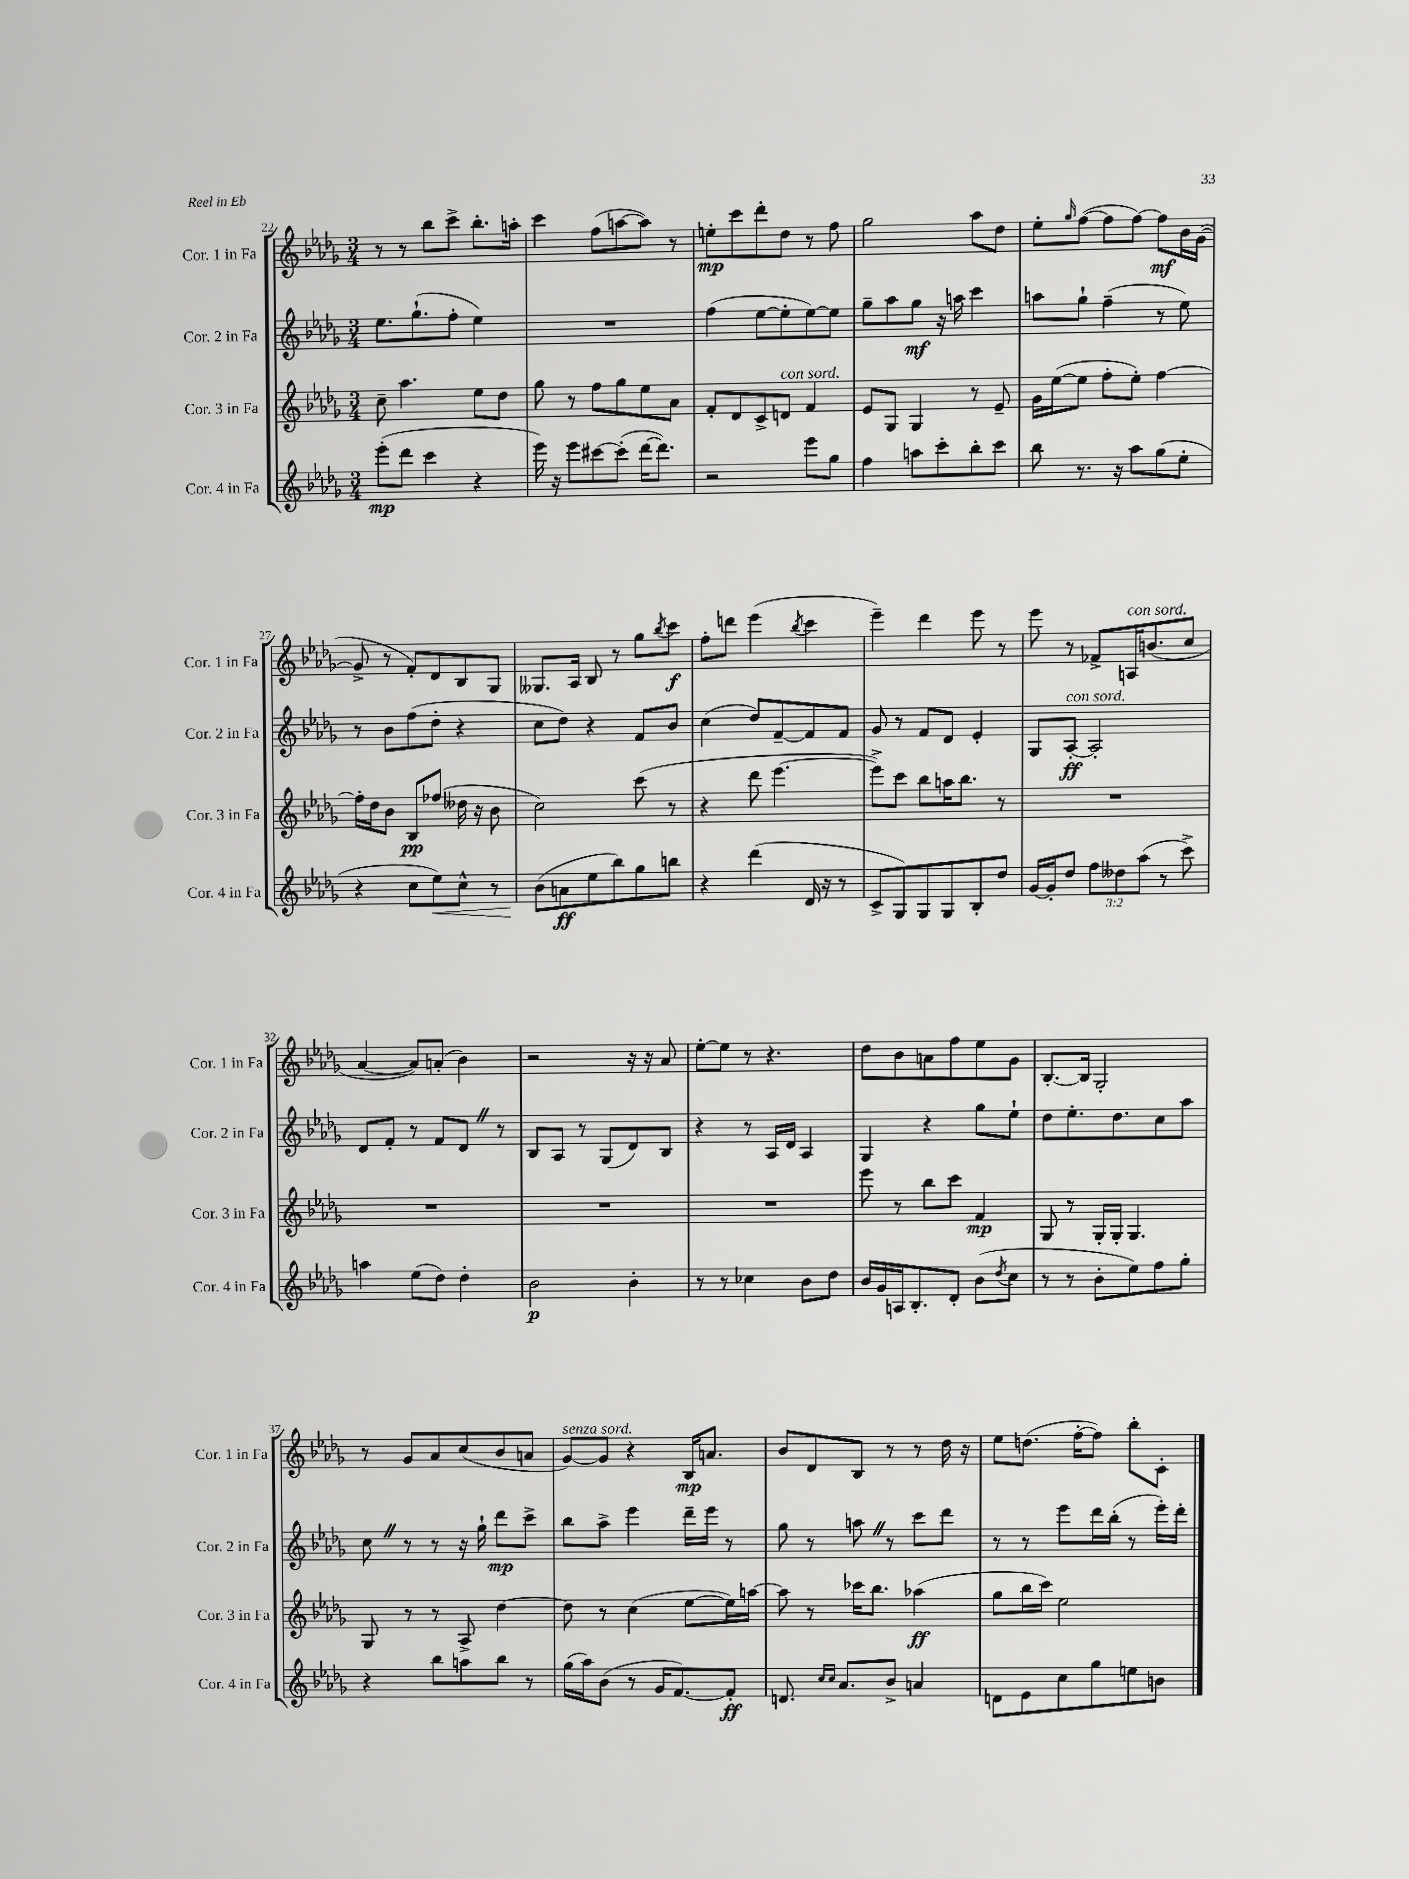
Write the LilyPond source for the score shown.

<<
\new StaffGroup <<
\new Staff = "s0" \with { instrumentName = "Cor. 1 in Fa" shortInstrumentName = "Cor. 1 in Fa" } {
    \clef treble \key des \major \numericTimeSignature \time 3/4
    r8 r8 bes''8 c'''8-> bes''8.-. a''16-. |
    c'''4 f''8( a''8~ a''8) r8 |
    e''8-.\mp c'''8 des'''8-. des''8 r8 f''8 |
    ges''2 aes''8 des''8 |
    ees''8-. \grace { ges''16 } f''8~( f''8 f''8~) f''8\mf bes'16 ges'16~( |
    ges'8-> r8 f'8-.) des'8 bes8 ges8 |
    geses8. aes16 bes8 r8 ges''8 \acciaccatura { bes''8 } c'''8\f |
    f''8-. d'''8 ees'''4( \acciaccatura { bes''8 } c'''4 |
    ees'''4--) des'''4 ees'''8 r8 |
    ees'''8 r8 fes'8-> a16^\markup { \italic "con sord." } b'8.( c''8 |
    aes'4~ aes'8) a'8-.( bes'4) |
    r2 r16 r16 aes'8 |
    ees''8~-. ees''8 r8 r4. |
    des''8 bes'8 a'8 f''8 ees''8 ges'8 |
    bes8.~-. bes16 ges2-. |
    r8 ges'8 aes'8 c''8( bes'8 a'8 |
    ges'8~^\markup { \italic "senza sord." }) ges'8 r4 bes16\mp a'8. |
    bes'8 des'8 bes8 r8 r8 des''16 r16 |
    ees''8 d''8.( f''16~-. f''8) bes''8-. c'8-. \bar "|." |
}
\new Staff = "s1" \with { instrumentName = "Cor. 2 in Fa" shortInstrumentName = "Cor. 2 in Fa" } {
    \clef treble \key des \major \numericTimeSignature \time 3/4
    ees''8. ges''8.-!( f''8-. ees''4) |
    R2. |
    f''4( ees''8~ ees''8-. ees''8~) ees''8 |
    ges''8-- aes''8 ges''8\mf r16 a''16 c'''4 |
    a''8 ges''8-! f''4--( r8 ees''8) |
    r8 bes'8 f''8( des''8-. r4 |
    c''8 des''8) r4 f'8 bes'8 |
    c''4( des''8) f'8~-- f'8 f'8 |
    ges'8 r8 f'8 des'8 ees'4-. |
    ges8 aes8~-.\ff^\markup { \italic "con sord." } aes2-. |
    des'8 f'8-. r8 f'8 des'8 \once \override BreathingSign.text = \markup { \musicglyph "scripts.caesura.straight" } \breathe r8 |
    bes8 aes8 r8 ges8( des'8) bes8 |
    r4 r8 aes16 des'16 aes4 |
    ges4 r4 ges''8 ees''8-! |
    des''8 ees''8.-. des''8. c''8 aes''8 |
    c''8 \once \override BreathingSign.text = \markup { \musicglyph "scripts.caesura.straight" } \breathe r8 r8 r16 ges''16-! des'''8\mp c'''8-> |
    bes''8 aes''8-> ees'''4 des'''16-- ees'''16 r8 |
    ges''8 r8 a''8 \once \override BreathingSign.text = \markup { \musicglyph "scripts.caesura.straight" } \breathe r8 c'''8 des'''8 |
    r8 r8 ees'''8 des'''16 bes''16-.( r8 ees'''16-.) des'''16-. \bar "|." |
}
\new Staff = "s2" \with { instrumentName = "Cor. 3 in Fa" shortInstrumentName = "Cor. 3 in Fa" } {
    \clef treble \key des \major \numericTimeSignature \time 3/4
    c''8-- aes''4. ees''8 des''8 |
    ges''8 r8 f''8 ges''8 ees''8 aes'8 |
    f'8-. des'8 c'8-> d'8^\markup { \italic "con sord." } f'4 |
    ees'8 ges8 ges4 r8 ees'8-- |
    ges'16 ees''16~( ees''8 f''8-. ees''8-.) f''4~ |
    f''16-. des''16 bes'8 bes8\pp fes''8( deses''16 r16 bes'8 |
    c''2) c'''8( r8 |
    r4 des'''8 ees'''4.~ |
    ees'''8->) c'''8 bes''8 a''16 bes''8. r8 |
    R2. |
    R2. |
    R2. |
    R2. |
    ees'''8 r8 bes''8 c'''8 f'4\mp |
    ges8 r8 ges16-. ges16-. ges4. |
    ges8 r8 r8 aes8-> des''4~ |
    des''8 r8 c''4( ees''8~ ees''16) a''16~ |
    a''8 r8 ces'''16 bes''8. aes''4\ff( |
    ges''8 bes''16 c'''16) ees''2 \bar "|." |
}
\new Staff = "s3" \with { instrumentName = "Cor. 4 in Fa" shortInstrumentName = "Cor. 4 in Fa" } {
    \clef treble \key des \major \numericTimeSignature \time 3/4 \override Staff.TupletNumber.text = #tuplet-number::calc-fraction-text
    ees'''8-.\mp( des'''8 c'''4 r4 |
    ees'''16) r16 ees'''8 cis'''8~ cis'''8-.( des'''16~ des'''8.) |
    r2 ees'''8 ges''8 |
    f''4 a''8 c'''8-. bes''8-. c'''8 |
    bes''8 r8. r16 aes''8 ges''8( ees''8-. |
    r4 c''8 ees''8\<) c''8-^ r8 |
    bes'8\!( a'8\ff ees''8 bes''8) ges''8 b''8 |
    r4 des'''4( des'16 r16 r8 |
    c'8-> ges8) ges8 ges8 bes8-. des''8 |
    ges'16~ ges'16-. des''8 \tuplet 3/2 { f''8 deses''8 aes''8( } r8 c'''8->) |
    a''4 ees''8( des''8) des''4-. |
    bes'2\p bes'4-. |
    r8 r8 ces''4 bes'8 des''8 |
    bes'16 ges'16 a16 bes8.-. des'8-. bes'8( \acciaccatura { des''8 } c''8 |
    r8 r8 bes'8-. ees''8) f''8 ges''8-. |
    r4 bes''8 a''8 bes''8 r8 |
    ges''16( aes''16) bes'8( r8 ges'16 f'8.~) f'8-.\ff |
    d'8. \grace { c''16 c''16 } aes'8. bes'8-> a'4 |
    d'8 ees'8 c''8 ges''8 e''8 b'8 \bar "|." |
}
>>
>>
\layout { \context { \Score currentBarNumber = #22 } }
